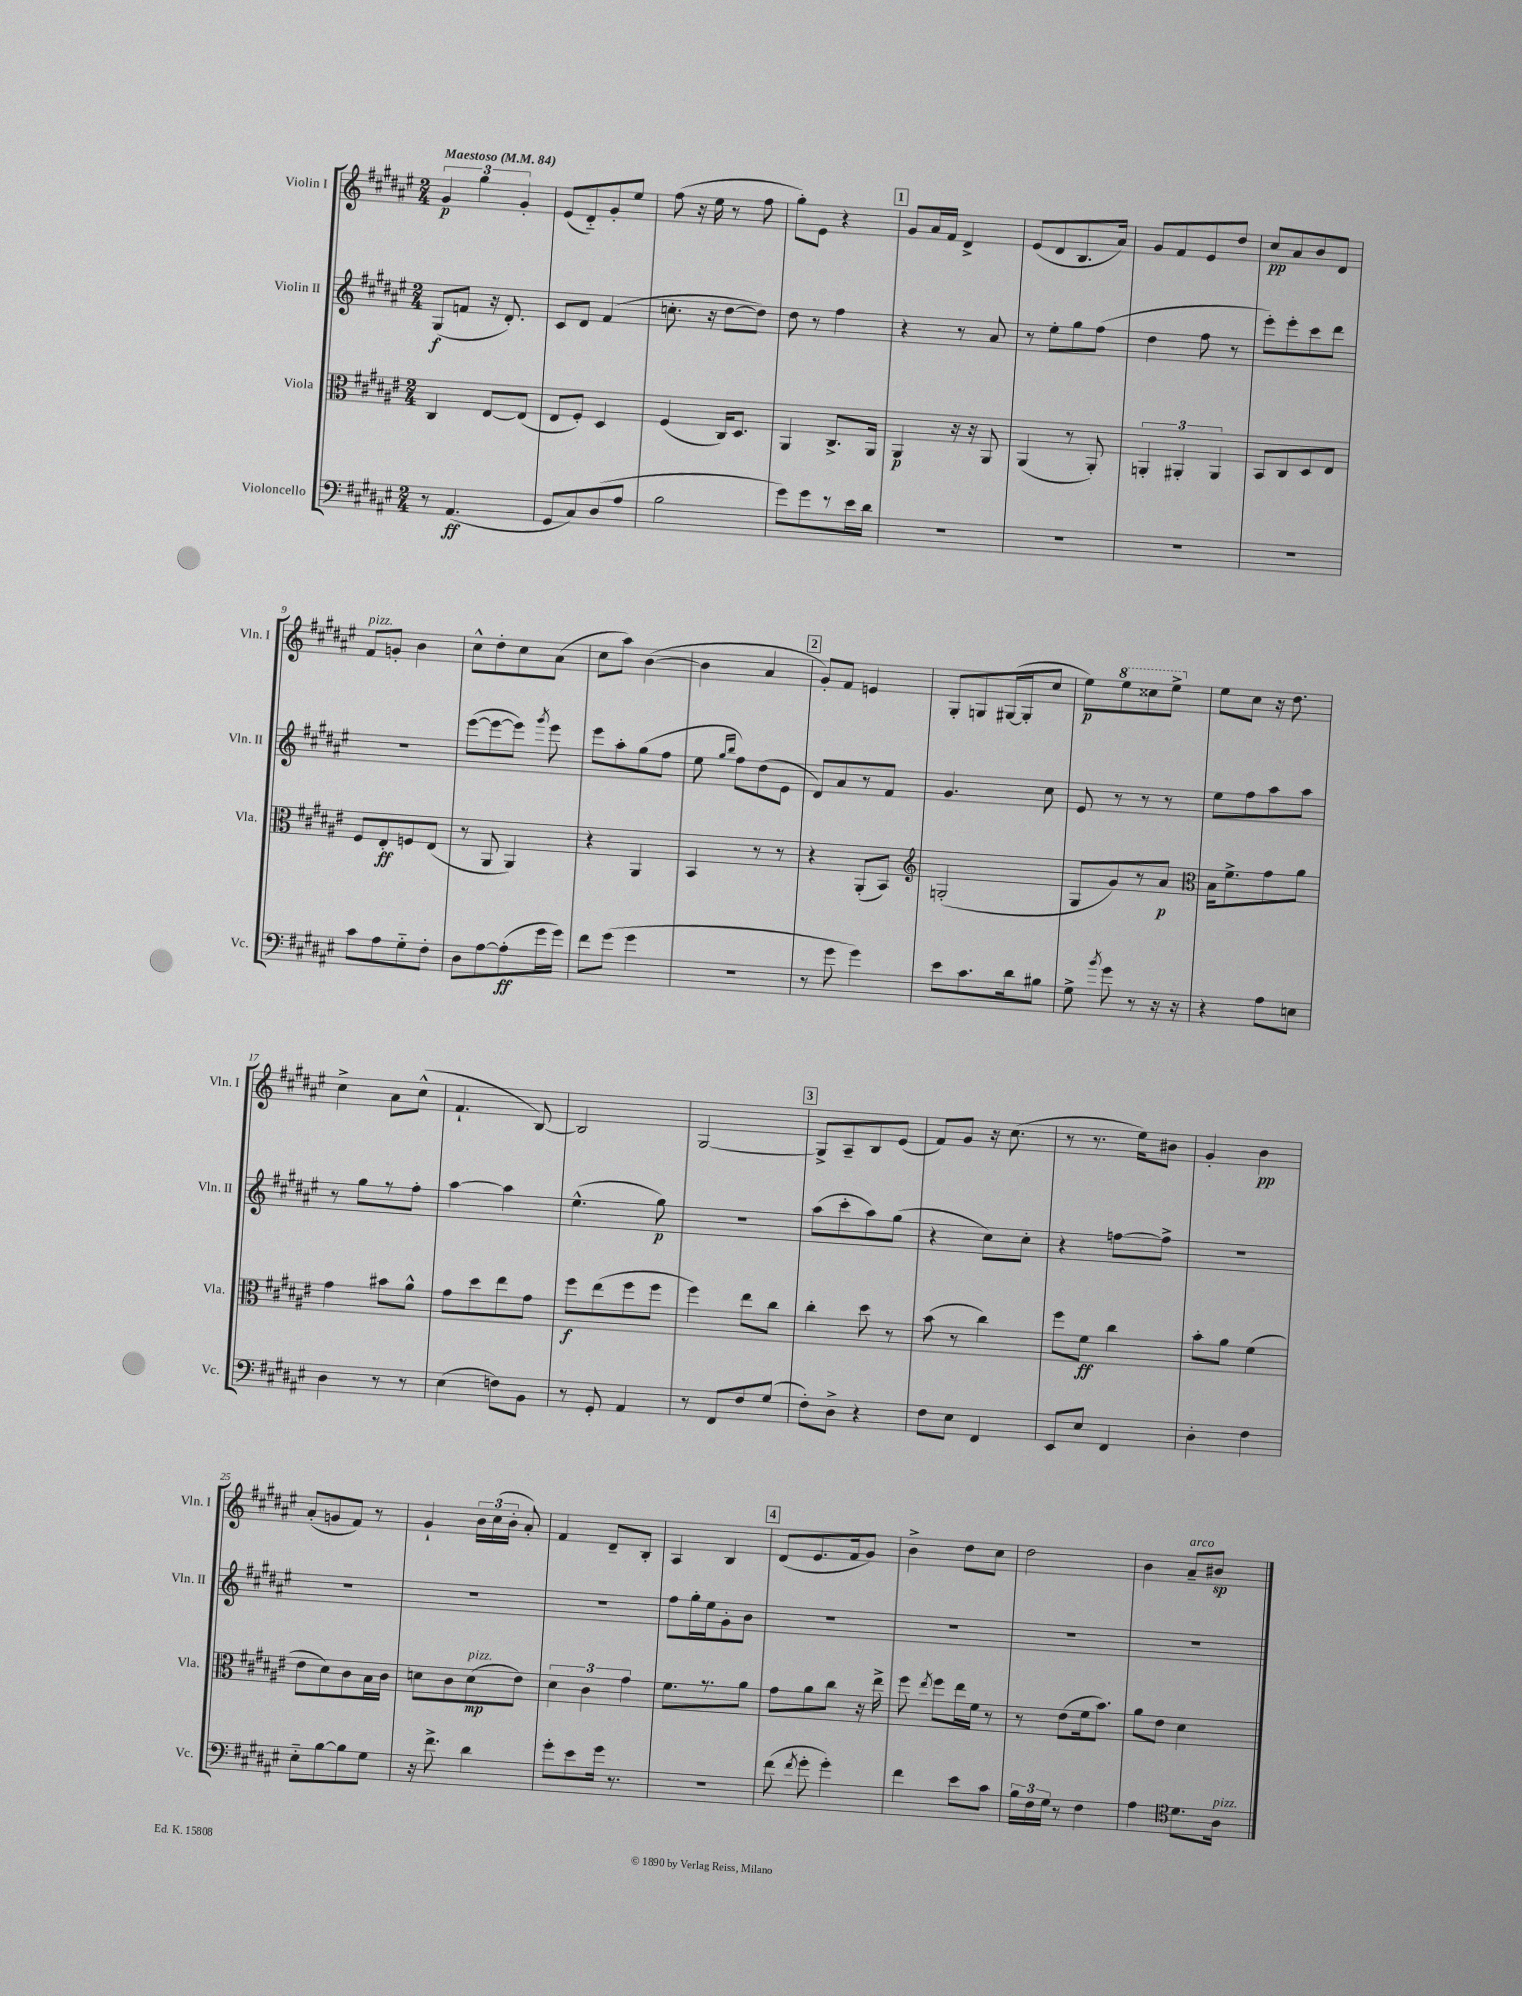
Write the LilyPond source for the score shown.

<<
\new StaffGroup <<
\new Staff = "s0" \with { instrumentName = "Violin I" shortInstrumentName = "Vln. I" } {
    \clef treble \key fis \major \numericTimeSignature \time 2/4 \tempo "Maestoso" 4 = 84
    \autoBeamOff \tuplet 3/2 { gis'4\p gis''4 gis'4-. } |
    eis'8[( dis'8-_) gis'8-. eis''8] |
    fis''8( r16 eis''16 r8 fis''8 |
    gis''8[-.) eis'8] r4 |
    \mark \markup { \box "1" } gis'8[ ais'16 fis'16] dis'4-> |
    eis'8[( dis'8 b8. ais'16]) |
    gis'8[ fis'8 eis'8 dis''8] |
    cis''8[\pp ais'8 b'8 dis'8] |
    fis'8[^\markup { \italic "pizz." } g'8]-. b'4 |
    cis''8[-^ dis''8-. cis''8 ais'8]( |
    cis''8[ ais''8]) b'4~( |
    b'4 ais'4 |
    \mark \markup { \box "2" } gis'8[-.) fis'8] e'4 |
    gis8[-. g8 gis16~( gis16-. cis''8] |
    eis''8[\p) \ottava #1 eis'''8 cisis'''8 eis'''8]-> \ottava #0 |
    eis''8[ cis''8] r16 dis''8. |
    cis''4-> ais'8[ cis''8]-^( |
    fis'4.-! b8~) |
    b2 |
    gis2~ |
    \mark \markup { \box "3" } gis8[-> ais8-- b8 eis'8]( |
    fis'8[) gis'8] r16 cis''8.( |
    r8 r8. eis''16[) bis'8] |
    gis'4-. b'4\pp |
    ais'8[-.( g'8 fis'8]) r8 |
    gis'4-! \tuplet 3/2 { b'16[ cis''16( b'16]-. } ais'8-.) |
    fis'4 dis'8[-- b8]-. |
    ais4 b4 |
    \mark \markup { \box "4" } dis'8[( eis'8. fis'16 gis'8]) |
    b'4-> dis''8[ cis''8] |
    dis''2 |
    b'4 ais'8[--^\markup { \italic "arco" } bis'8]\sp \bar "|." |
}
\new Staff = "s1" \with { instrumentName = "Violin II" shortInstrumentName = "Vln. II" } {
    \clef treble \key fis \major \numericTimeSignature \time 2/4
    \autoBeamOff gis8[\f( f'8] r16 dis'8.-.) |
    cis'8[ dis'8] fis'4( |
    c''8.-. r16 dis''8[~ dis''8]) |
    dis''8 r8 fis''4 |
    \mark \markup { \box "1" } r4 r8 ais'8 |
    r8 eis''8[-. gis''8 fis''8]( |
    dis''4 fis''8 r8 |
    eis'''8[-.) eis'''8-. cis'''8 dis'''8] |
    r2 |
    eis'''8[~( eis'''8~ eis'''8]) \acciaccatura { gis'''8 } eis'''8 |
    eis'''8[ ais''8-. gis''8( fis''8] |
    eis''8 \grace { gis''16[ b''16] } fis''8[) dis''8( eis'8] |
    \mark \markup { \box "2" } dis'8[) ais'8 r8 fis'8] |
    gis'4. cis''8 |
    eis'8 r8 r8 r8 |
    eis''8[ fis''8 ais''8 ais''8] |
    r8 gis''8[ r8 fis''8]-. |
    ais''4~ ais''4 |
    eis''4.-^( gis''8\p) |
    R2 |
    \mark \markup { \box "3" } ais''8[( cis'''8-. ais''8) gis''8]( |
    r4 cis''8[) cis''8]-. |
    r4 f''8[~ f''8]-> |
    R2 |
    R2 |
    R2 |
    R2 |
    fis''8[ gis''16-. eis''16 gis'8-. b'8] |
    \mark \markup { \box "4" } R2 |
    R2 |
    R2 |
    R2 \bar "|." |
}
\new Staff = "s2" \with { instrumentName = "Viola" shortInstrumentName = "Vla." } {
    \clef alto \key fis \major \numericTimeSignature \time 2/4
    \autoBeamOff cis4 eis8[~ eis8]( |
    eis8[ fis8]-.) dis4 |
    fis4( cis16[) dis8.] |
    ais,4 cis8.[-> ais,16] |
    \mark \markup { \box "1" } ais,4\p r16 r16 ais,8 |
    ais,4( r8 ais,8-.) |
    \tuplet 3/2 { a,4-. ais,4-. ais,4 } |
    b,8[ cis8 dis8 eis8] |
    fis8[ eis8-.\ff f8 eis8]( |
    r8 ais,8 ais,4) |
    r4 ais,4 |
    b,4 r8 r8 |
    \mark \markup { \box "2" } r4 ais,8[-.( b,8]) |
    \clef treble g2-.( |
    gis8[ gis'8) r8 ais'8]\p |
    \clef alto b16[ fis'8.-> gis'8 ais'8] |
    gis'4 bis'8[ ais'8]-^ |
    gis'8[ dis''8 eis''8 gis'8] |
    fis''8[\f eis''8( fis''8 fis''8] |
    fis''4) eis''8[ cis''8] |
    \mark \markup { \box "3" } cis''4-. dis''8 r8 |
    b'8( r8 cis''4) |
    fis''8[ fis'8]\ff cis''4 |
    b'8[-. ais'8] fis'4( |
    eis'8[ dis'8) cis'8 b16 cis'16] |
    d'8[ cis'8 d'8\mp^\markup { \italic "pizz." }( eis'8]) |
    \tuplet 3/2 { dis'4 cis'4 gis'4 } |
    fis'8.[ r8. ais'8] |
    \mark \markup { \box "4" } gis'8[ ais'8 cis''8] r16 eis''16-> |
    fis''8 \acciaccatura { eis''8 } fis''8[ eis''16 fis'16] r8 |
    r8 eis'8[( fis'16 b'8.]) |
    ais'8[ eis'8] dis'4 \bar "|." |
}
\new Staff = "s3" \with { instrumentName = "Violoncello" shortInstrumentName = "Vc." } {
    \clef bass \key fis \major \numericTimeSignature \time 2/4
    \autoBeamOff r8 ais,4.\ff( |
    gis,8[ cis8) dis8( ais8] |
    b2 |
    gis'8[) gis'8 r8 eis'16 dis'16] |
    \mark \markup { \box "1" } R2 |
    R2 |
    R2 |
    R2 |
    cis'8[ ais8 gis8-_ fis8]-. |
    dis8[ ais8~ ais8-.\ff( gis'16 gis'16]) |
    fis'8[ gis'8]( gis'4 |
    R2 |
    \mark \markup { \box "2" } r8 gis'8 gis'4) |
    eis'8[ cis'8. dis'16 bis8] |
    gis8-> \acciaccatura { b'8 } gis'8 r8 r16 r16 |
    r4 ais8[ e8] |
    dis4 r8 r8 |
    eis4( f8[) b,8] |
    r8 gis,8-. ais,4 |
    r8 fis,8[ fis8 gis8]( |
    \mark \markup { \box "3" } fis8[-.) dis8]-> r4 |
    fis8[ eis8] fis,4 |
    eis,8[ eis8] fis,4 |
    dis4-. fis4 |
    eis8[-_ b8~ b8 gis8] |
    r16 fis'8.-> dis'4 |
    gis'8[-. eis'8 gis'16] r8. |
    R2 |
    \mark \markup { \box "4" } fis'8( \acciaccatura { fis'8 } gis'8-. gis'4-.) |
    fis'4 eis'8[ cis'8] |
    \tuplet 3/2 { b16[ fis16 gis16] } r8 fis4 |
    ais4 \clef tenor dis'8.[ ais16]^\markup { \italic "pizz." } \bar "|." |
}
>>
>>
